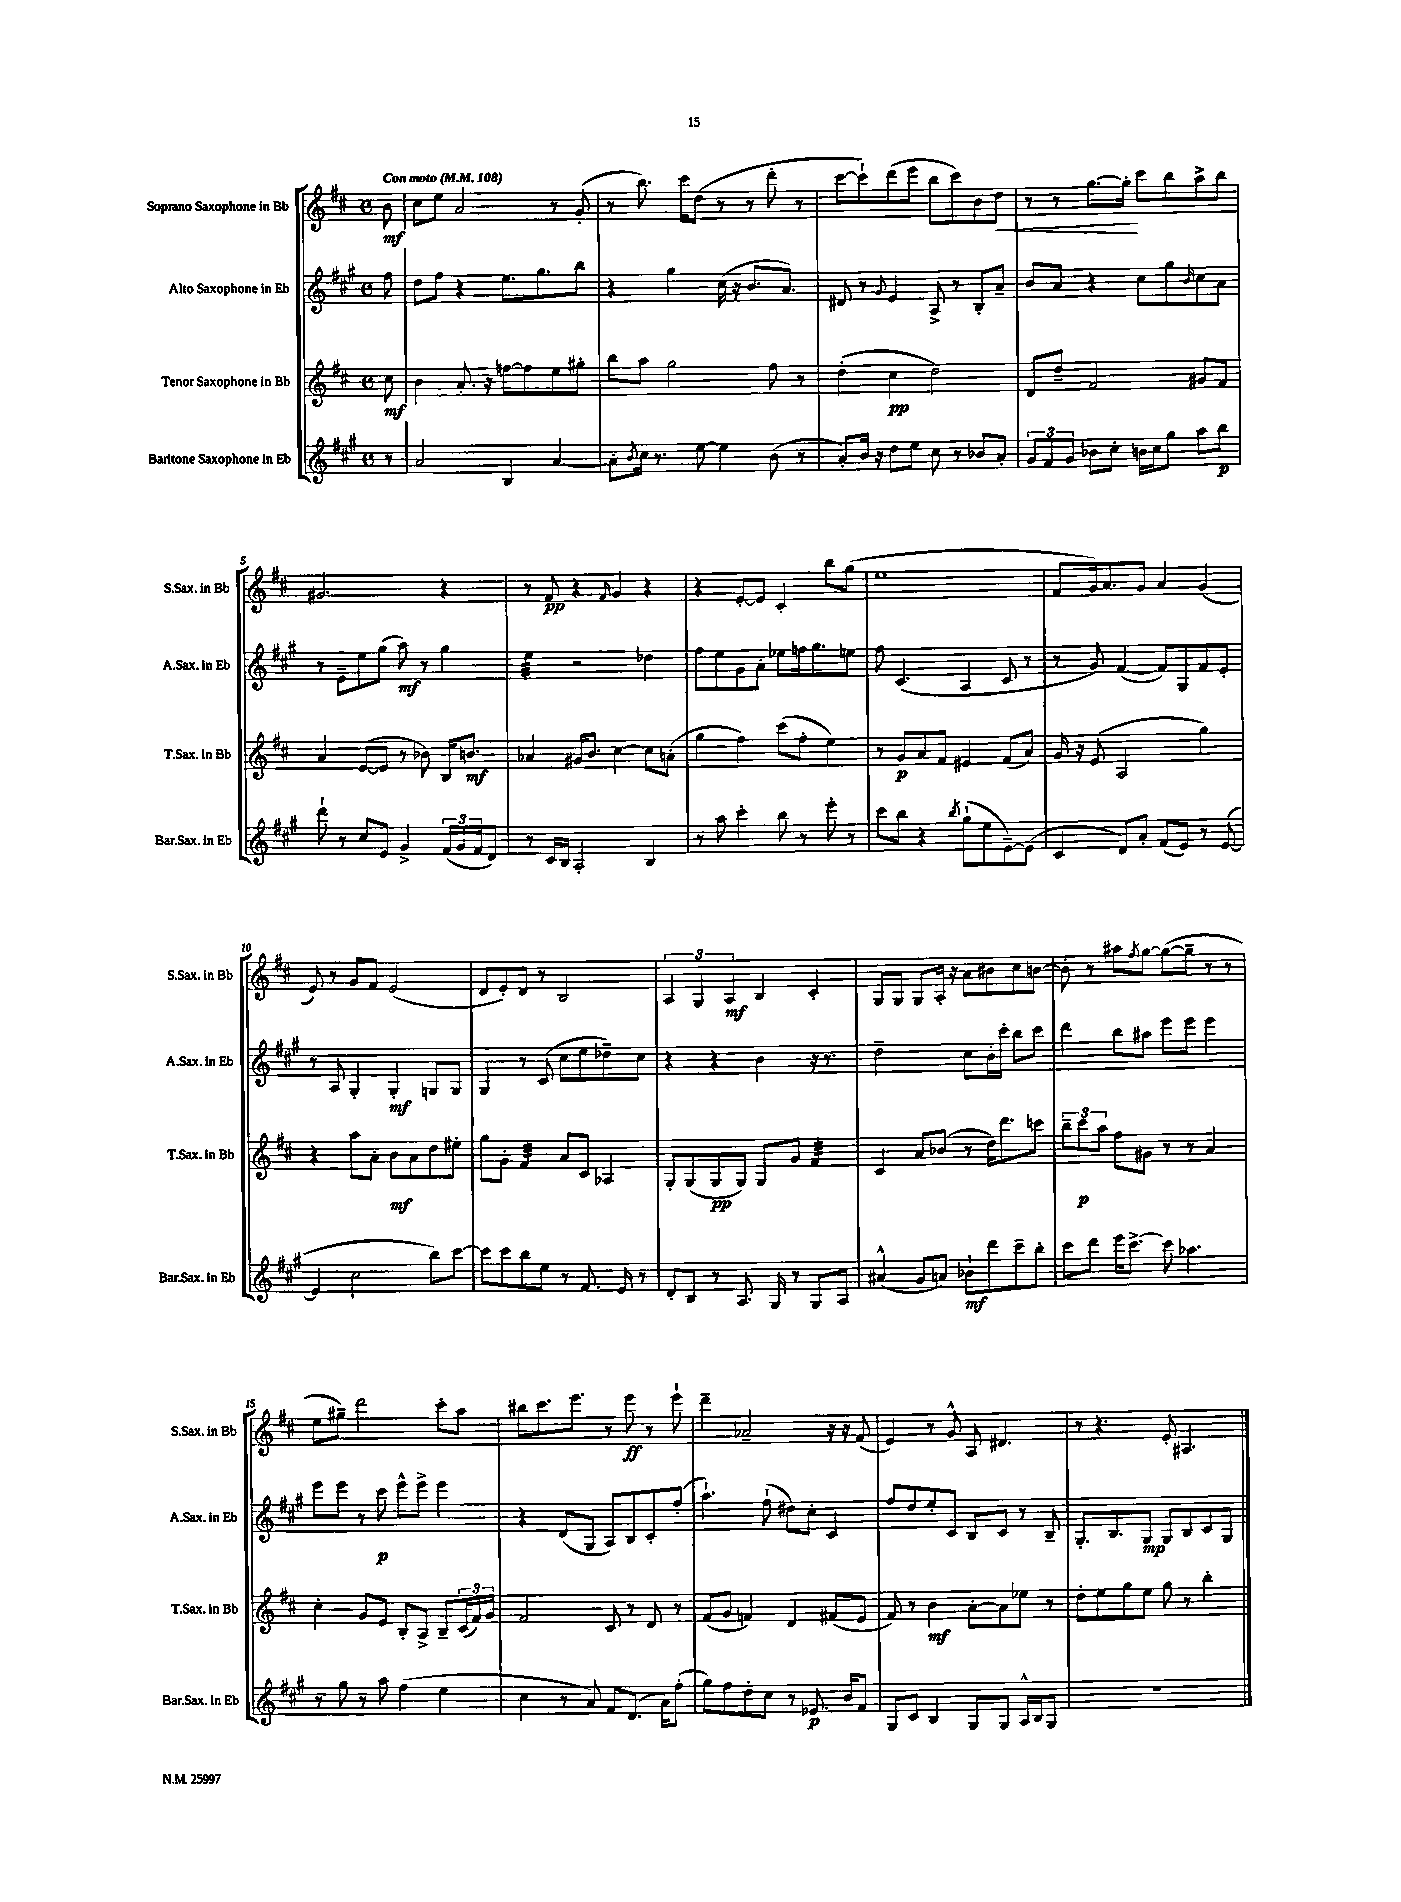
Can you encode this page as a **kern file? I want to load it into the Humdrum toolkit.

**kern	**kern	**kern	**kern
*staff4	*staff3	*staff2	*staff1
*clefG2	*clefG2	*clefG2	*clefG2
*k[f#c#g#]	*k[f#c#]	*k[f#c#g#]	*k[f#c#]
*M4/4	*M4/4	*M4/4	*M4/4
*met(c)	*met(c)	*met(c)	*met(c)
*MM108	*MM108	*MM108	*MM108
8r	8cc#	8ff#	8b
=	=	=	=
2a	4b	8dd	8cc#
.	.	8ff#	8ee
.	8.a'	4r	2a
.	16r	.	.
4B	[8ff	8.ee	.
.	8ff]	.	.
.	.	8.gg#	.
[4a	8ee	.	8r
.	8gg#'	8bb	(8g'
=	=	=	=
8a']	8bb	4r	8r
8qb	.	.	.
16cc#	8aa	.	8.bb)
8.r	.	.	.
.	2gg	4gg#	.
.	.	.	16ccc#
[8ee	.	.	(8dd
4ee]	.	(16cc#	8r
.	.	16r	.
.	.	8.b	8r
(8b	8ff#	.	8ddd'
.	.	8.a)	.
8r	8r	.	8r
=	=	=	=
8a')	(4dd'	8d#	[8ccc#
16b	.	8r	8ccc#`])
16r	.	.	.
.	.	8qqg#	.
8dd	4cc#	4e	(8ddd
8ee	.	.	8eee
8cc#	2dd)	8A^	8bb
8r	.	8r	8ccc#)
8b-	.	8B'	8b
8a'	.	8a~	8dd
=	=	=	=
12g#	8d	8b	8r
12f#	.	.	.
.	8dd~	8a	8r
12g#	.	.	.
8b-	2f#	4r	[8.gg
8cc#'	.	.	.
.	.	.	16gg']
16b	.	8cc#	8ccc#
16cc#	.	.	.
8gg#	.	8gg#	8bb
.	.	16qqb	.
8aa	8g#	8cc#	8aa^
8bb	8f#	8a	8bb
=	=	=	=
8ddd`	4a	8r	2.g#
8r	.	8e~	.
8cc#	([8e	8ee	.
8e	8e]	(8gg#	.
4g#^	8r	8aa)	.
.	8b-)	8r	.
(24f#	16B	4gg#	4r
24g#	.	.	.
.	8.b	.	.
24f#	.	.	.
8d)	.	.	.
=	=	=	=
8r	4a-	4ee	8r
16c#	.	.	8f#
16B	.	.	.
2A'	16g#	2r	4r
.	8.b	.	.
.	.	.	16qqf#
.	[4cc#	.	4g
4B	8cc#]	4dd-	4r
.	(8a'	.	.
=	=	=	=
8r	4gg	8ff#	4r
8aa	.	8ee	.
4ccc#'	4ff#)	8g#	[8e'
.	.	8a'	8e]
8bb	(8ccc#	8ee-	4c#'
8r	8ff#'	16ff	.
.	.	8.gg#	.
8eee'	4ee)	.	8bb
8r	.	8ee	(8gg
=	=	=	=
8ccc#	8r	8ff#	1ee
8bb	8g	(4.c#	.
4r	8a	.	.
.	8f#	.	.
8qbb	.	.	.
(8gg#`	4e#	4A	.
8ee	.	.	.
[8e~)	(8f#	8c#	.
(8e]	8a)	8r	.
=	=	=	=
4c#	16g	8r	8f#
.	16r	.	.
.	(8e	8g#)	16g)
.	.	.	8.a
8d)	2A	([4f#	.
8a'	.	.	8g
(8f#	.	8f#])	4a
8e)	.	8G#	.
8r	4gg)	8f#	(4g
([8e	.	8e'	.
=	=	=	=
4e]	4r	8r	8e)
.	.	8A	8r
2cc#	8aa	4G#'	8g
.	8a'	.	8f#
.	8b	4G#'	(2e
.	8a	.	.
8bb)	8dd	8G	.
[8ccc#	8ee#'	8G	.
=	=	=	=
8ccc#]	8gg	4G#	8d
8ccc#	8g'	.	8e')
8bb	4f#	8r	8d
8ee	.	(8c#	8r
8r	8a	8cc#	2B
8.f#	8c#	8ee	.
.	4A-	8dd-~)	.
16e	.	.	.
8r	.	8cc#	.
=	=	=	=
8d'	8G'	4r	6A
8B	(8G	.	.
.	.	.	6G
8r	8G	4r	.
.	.	.	6A
8.A	8G)	.	.
.	8G	4b	4B
16G#	.	.	.
8r	8g	.	.
8G#	4f#	16r	4c#'
.	.	8.r	.
8A	.	.	.
=	=	=	=
(4a#^^	4c#	2dd~	8G
.	.	.	8G
8g#	8a	.	8G
8a)	(8b-	.	16A'
.	.	.	16r
8b-`	8r	8cc#	8a
8ddd	16dd)	16b'	8b#
.	8.ddd	16ccc#'	.
8ccc#~	.	8bb	8cc#
8bb'	8ccc	8ccc#	[8b
=	=	=	=
8ccc#	12bb~	4ddd	8b']
.	12ccc#	.	.
8ddd	.	.	8r
.	12aa	.	.
16eee	8ff#	8bb	8aa#
[8.ccc#^	.	.	.
.	.	.	8qff#
.	8g#	8aa#	[8gg
8ccc#]	8r	8eee	(8gg_
4.aa-	8r	8eee	8gg~]
.	4a	4eee	8r
.	.	.	8r
=	=	=	=
8r	4cc#'	8eee	8ee
8gg#	.	8eee	8gg#~)
8r	8g	8r	2ddd
8aa	8e	8ccc#	.
(4ff#	8B'	8eee^^	.
.	8A^	8eee^	.
4ee	8B~	4eee	8ccc#'
.	(24c#	.	8aa
.	24f#)	.	.
.	24g	.	.
=	=	=	=
4cc#	2f#	4r	8bb#
.	.	.	8.ccc#
8r	.	(8d	.
.	.	.	8.eee
8a)	.	8G#	.
8f#	8c#	8A)	8r
(8.d	8r	8B	8eee
.	8d	8c#'	8r
16a)	.	.	.
(8ff#'	8r	(8ff#'	8eee`
=	=	=	=
8gg#)	(8f#	4.aa`)	4ddd~
8ff#	8g	.	.
8dd'	4f)	.	2a-~
8cc#	.	(8ff#`	.
8r	4d	8dd#)	.
8.e-	.	8cc#'	.
.	(8f#	4c#	16r
16b	.	.	16r
8f#	8e	.	(8f#
=	=	=	=
8G#	8f#)	8ff#	4e)
8c#	8r	8dd	.
4B	4b	8ee'	8r
.	.	8c#	8g^^
8G#	[8a'	8B	8A
8G#	8a]	8c#	4.d#
16A^^	8ee-	8r	.
16B	.	.	.
8G#	8r	8B~	.
=	=	=	=
1r	8dd'	8.G#'	8r
.	8ee	.	4.r
.	.	8.B	.
.	8gg	.	.
.	8ee	8G#	.
.	8gg	8G#	8e'
.	8r	8B	4.A#
.	4bb'	8c#	.
.	.	8G#	.
==	==	==	==
*-	*-	*-	*-
